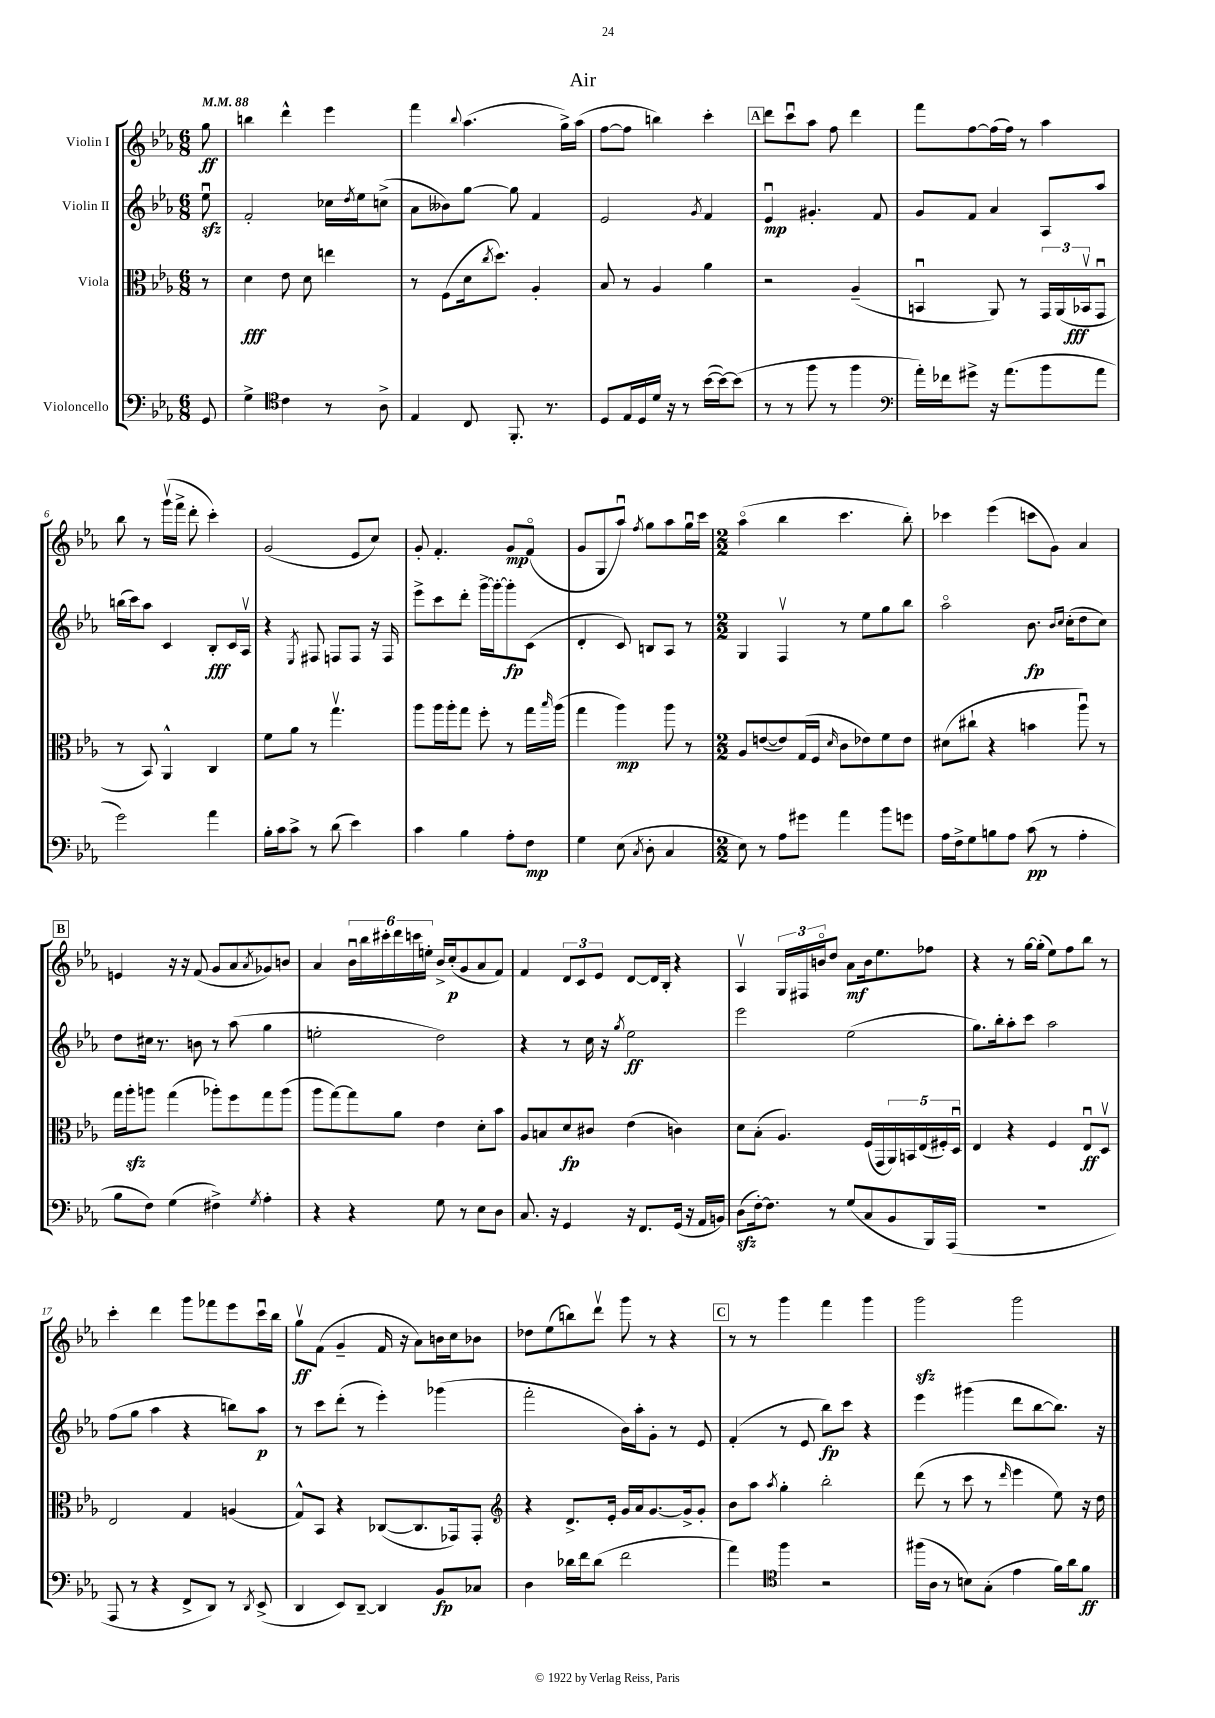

**kern	**kern	**kern	**kern
*staff4	*staff3	*staff2	*staff1
*clefF4	*clefC3	*clefG2	*clefG2
*k[b-e-a-]	*k[b-e-a-]	*k[b-e-a-]	*k[b-e-a-]
*M6/8	*M6/8	*M6/8	*M6/8
*MM88	*MM88	*MM88	*MM88
8GG/	8r	8ee-u\	8gg\
=	=	=	=
4G^\	4d\	2f'/	4bb\
*clefC4	*	*	*
4c\	8e-\	.	4ddd^^\
.	8d\	.	.
8r	4ee\	16cc-\LL	4eee-\
.	.	8qdd/	.
.	.	16ee-\J	.
8A-^\	.	(8cc^\J	.
=	=	=	=
4E-/	8r	8a-\L	4fff\
.	(8F\L	8b--\)	.
.	.	.	8qqbb-/
8C/	16d\k	[8gg\J	(4.aa-\
.	8qcc/	.	.
.	8.dd\J)	.	.
8.FF'/	.	8gg\]	.
.	4A-'/	4f/	.
8.r	.	.	.
.	.	.	16gg^\LL)
.	.	.	(16aa-\JJ
=	=	=	=
8D/L	8B-/	2e-/	[8ff\L
16E-/L	8r	.	8ff\]J
16D/	.	.	.
16d/JJ	4A-/	.	4bb\)
16r	.	.	.
8r	.	.	.
.	.	8qg/	.
([16b-\LL	4a-\	4f/	4ccc'\
16b-\_J)	.	.	.
(8b-\]J	.	.	.
=	=	=	=
8r	2r	4e-u/	8ddd\L
8r	.	.	8cccu\
8ff\	.	4.g#'/	8aa-\J
8r	.	.	8ff\
4ff\	(4A-~/	.	4ddd\
.	.	8f/	.
=	=	=	=
*clefF4	*	*	*
16a-'\LL)	4BBu/	8g/L	8fff\L
16f-\J	.	.	.
8g#^\J	.	8f/J	[8ff\
16r	8AA-/)	4a-/	(16ff\]L
(8.a-\L	.	.	16ff\JJ)
.	8r	.	8r
8b-\	24GG/LL	8A-/L	4aa-\
.	(24AA-/	.	.
.	24BB-v/J	.	.
8a-\J	8GGu/J	8aa-/J	.
=	=	=	=
2g\)	8r	(16bb\LL	8bb-\
.	.	16ccc\J)	.
.	8BB-/)	8aa-\J	8r
.	4AA-^^/	4c/	(16gggv\LL
.	.	.	16fff^\JJ
.	.	.	8ddd'\
4a-\	4C/	8B-'/L	4ccc'\)
.	.	16c/L	.
.	.	16A-v/JJ	.
=	=	=	=
16B-'\LL	8f\L	4r	(2g/
16c\J	.	.	.
8c^\J	8a-\J	.	.
.	.	8qE-/	.
8r	8r	8F#/	.
(8d\	4.ggv\	8F/L	.
4e-\)	.	8F/J	8e-/L
.	.	16r	8cc/J)
.	.	16F/	.
=	=	=	=
4c\	8aa-\L	8eee-^\L	8g'/
.	16aa-\L	8ccc\	4.f'/
.	16aa-'\J	.	.
4B-\	8gg\J	8ddd'\J	.
.	8ff'\	[16ggg^\LL	.
.	.	16ggg'\_J	.
8A-'\L	8r	8ggg'\]	8g/L
8F\J	16gg\LL	(8c\J	(8fo/J
.	16qqbb-/	.	.
.	(16aa-\JJ	.	.
=	=	=	=
4G\	4gg\	4d'/	8g/L
.	.	.	8G/
(8E-\	4aa-\)	8c/)	8aa-u/J)
8qC/	.	.	8qff/
8D'\	.	8B/L	8gg\L
4C/	8aa-\	8A-/J	8aa-\
.	8r	8r	16ggu\L
.	.	.	16ccc\JJ
=	=	=	=
*M2/2	*M2/2	*M2/2	*M2/2
8E-\)	8A-/L	4G/	(4aa-o\
8r	([8e/	.	.
8A-\L	8e/])	4Fv/	4bb-\
8g#\J	(16G/L	.	.
.	16F/JJ	.	.
.	16qqd/	.	.
4a-\	8c\L	8r	4.ccc\
.	8e-\)	8ee-\L	.
8b-\L	8f\	8gg\	.
8g\J	8e-\J	8bb-\J	8bb-'\)
=	=	=	=
16A-\LL	(8d#\L	2aa-o\	4ccc-\
16F^\J	.	.	.
8G\	8cc#`\J	.	.
8B\	4r	.	(4eee-\
8A-\J	.	.	.
(8c\	4b\	8.b-\	8ccc\L
8r	.	.	8g\J)
.	.	16qqb-/LL	.
.	.	16qqcc/JJ	.
.	.	(16cc'\LK	.
4A-'\	8aa-u\)	8dd\	4a-/
.	8r	8cc\J)	.
=	=	=	=
8B-\L	16gg\LL	8dd\L	4e/
.	16aa-'\J	.	.
8F\J)	8aa\J	16cc#\Jk	.
.	.	8.r	.
(4G\	(4gg\	.	16r
.	.	.	16r
.	.	8b\	(8f/
4F#^\)	8aa-'\L)	8r	8g/L
.	8ff\	(8aa-\	8a-/
8qG/	.	.	8qa-/
4A-'\	8gg\	4gg\	8g-/)
.	(8aa-\J	.	8b/J
=	=	=	=
4r	8aa-\L	2ee'\	4a-/
.	[8gg\)	.	.
4r	8gg\]	.	24b-u\LL
.	.	.	24bb-\
.	.	.	24ccc#'\
.	8a-\J	.	24ddd\
.	.	.	24ccc\
.	.	.	24ee'\JJ
8G\	4e-\	2dd\)	16b-^/LL
.	.	.	(16cc'/J
8r	.	.	8g/
8E-\L	8d'\L	.	8a-/
8D\J	8b-\J	.	8f/J)
=	=	=	=
8.C/	8A-/L	4r	4f/
.	8B/	.	.
16r	.	.	.
4GG/	8d/	8r	12d/L
.	.	.	12c/
.	8c#/J	16cc\	.
.	.	.	12e-/J
.	.	16r	.
.	.	8qgg/	.
16r	(4e-\	2ee-\	[8d/L
8.FF/L	.	.	.
.	.	.	16d/]L
.	.	.	16B-'/JJ
(16GG/Jk	4c\)	.	4r
16r	.	.	.
16AA-/LL	.	.	.
16BB/JJ)	.	.	.
=	=	=	=
(8D\L	8d\L	2eee-\	4A-v/
[16F'\k)	(8B-'\J	.	.
8.F\]J	.	.	.
.	4.A-/)	.	24G/LL
.	.	.	24F#/
.	.	.	24bo/J
8r	.	.	8dd/J
(8G/L	.	(2ee-\	8a-\L
8C/	(16F/LL	.	16b\k
.	16GG/	.	8.ee-\
8BB-/	20AA-/)	.	.
.	20BB/	.	.
.	(20E-/	.	.
16BBB-/L)	.	.	8ff-\J
.	20F#'/)	.	.
(16AAA-/JJ	.	.	.
.	20Du/JJ	.	.
=	=	=	=
1r	4E-/	8.gg\L)	4r
.	.	16bb-'\k	.
.	4r	8aa-'\	8r
.	.	8ccc\J	[16gg\LL
.	.	.	(16gg'\]JJ
.	4F/	2aa-\	8ee-\L)
.	.	.	8ff\
.	8E-u/L	.	8bb-\J
.	8Dv/J	.	8r
=	=	=	=
8AAA-/	2E-/	(8ff\L	4ccc'\
8r	.	8gg\J	.
4r	.	4aa-\	4ddd\
8FF^/L	4G/	4r	8ggg\L
8DD/J)	.	.	8fff-\
8r	(4A/	8bb\L)	8eee-\
8qDD/	.	.	.
(8EE-^/	.	8aa-\J	16cccu\L
.	.	.	16bb-\JJ
=	=	=	=
4DD/	8G^^/L)	8r	8ggv\L
.	8BB-/J	8ccc\L	(8f\J
8EE-/L)	4r	(8ddd'\J	4g~/
[8DD~/J	.	8r	.
4DD/]	([8C-/L	4eee-'\)	16f/
.	.	.	16r
.	8.C-/]	.	8a-\L)
8BB-/L	.	(4ggg-\	16b\L
.	16GG-/k)	.	16cc\J
8C-/J	8GG-'/J	.	8b-\J
=	=	=	=
*	*clefG2	*	*
4D\	4r	2fff'\	8dd-\L
.	.	.	(8ee-\
16d-\LL	8.d^/L	.	8bb\)
16f\J	.	.	.
(8d-\J	.	.	8dddv\J
.	16e-'/Jk	.	.
2f\	16g/LL	16b-\LL)	8ggg\
.	16a-/J	16aa-'\J	.
.	[8.g/	8g'\J	8r
.	.	8r	4r
.	16g^/]k	.	.
.	8g'/J	8e-/	.
=	=	=	=
4a-\)	8b-\L	(4f'/	8r
.	8aa-\J	.	8r
*clefC4	*	*	*
.	8qaa-/	.	.
4ff\	4gg'\	8r	4ggg\
.	.	8e-/	.
2r	2bb-'\	8bb-\L)	4fff\
.	.	8ccc\J	.
.	.	4r	4ggg\
=	=	=	=
(16ff#\LL	(8ddd\	4eee-\	2ggg\
16A-\JJ	.	.	.
8r	8r	.	.
8B\L)	8ccc\	(4ggg#\	.
(8G'\J	8r	.	.
.	16qqddd/	.	.
4e-\	4eee-\	8ddd\L	2ggg\
.	.	[8bb-\	.
16f\LL)	8ee-\)	8.bb-\]J)	.
16a-\J	.	.	.
8f\J	16r	.	.
.	16dd\	16r	.
==	==	==	==
*-	*-	*-	*-
